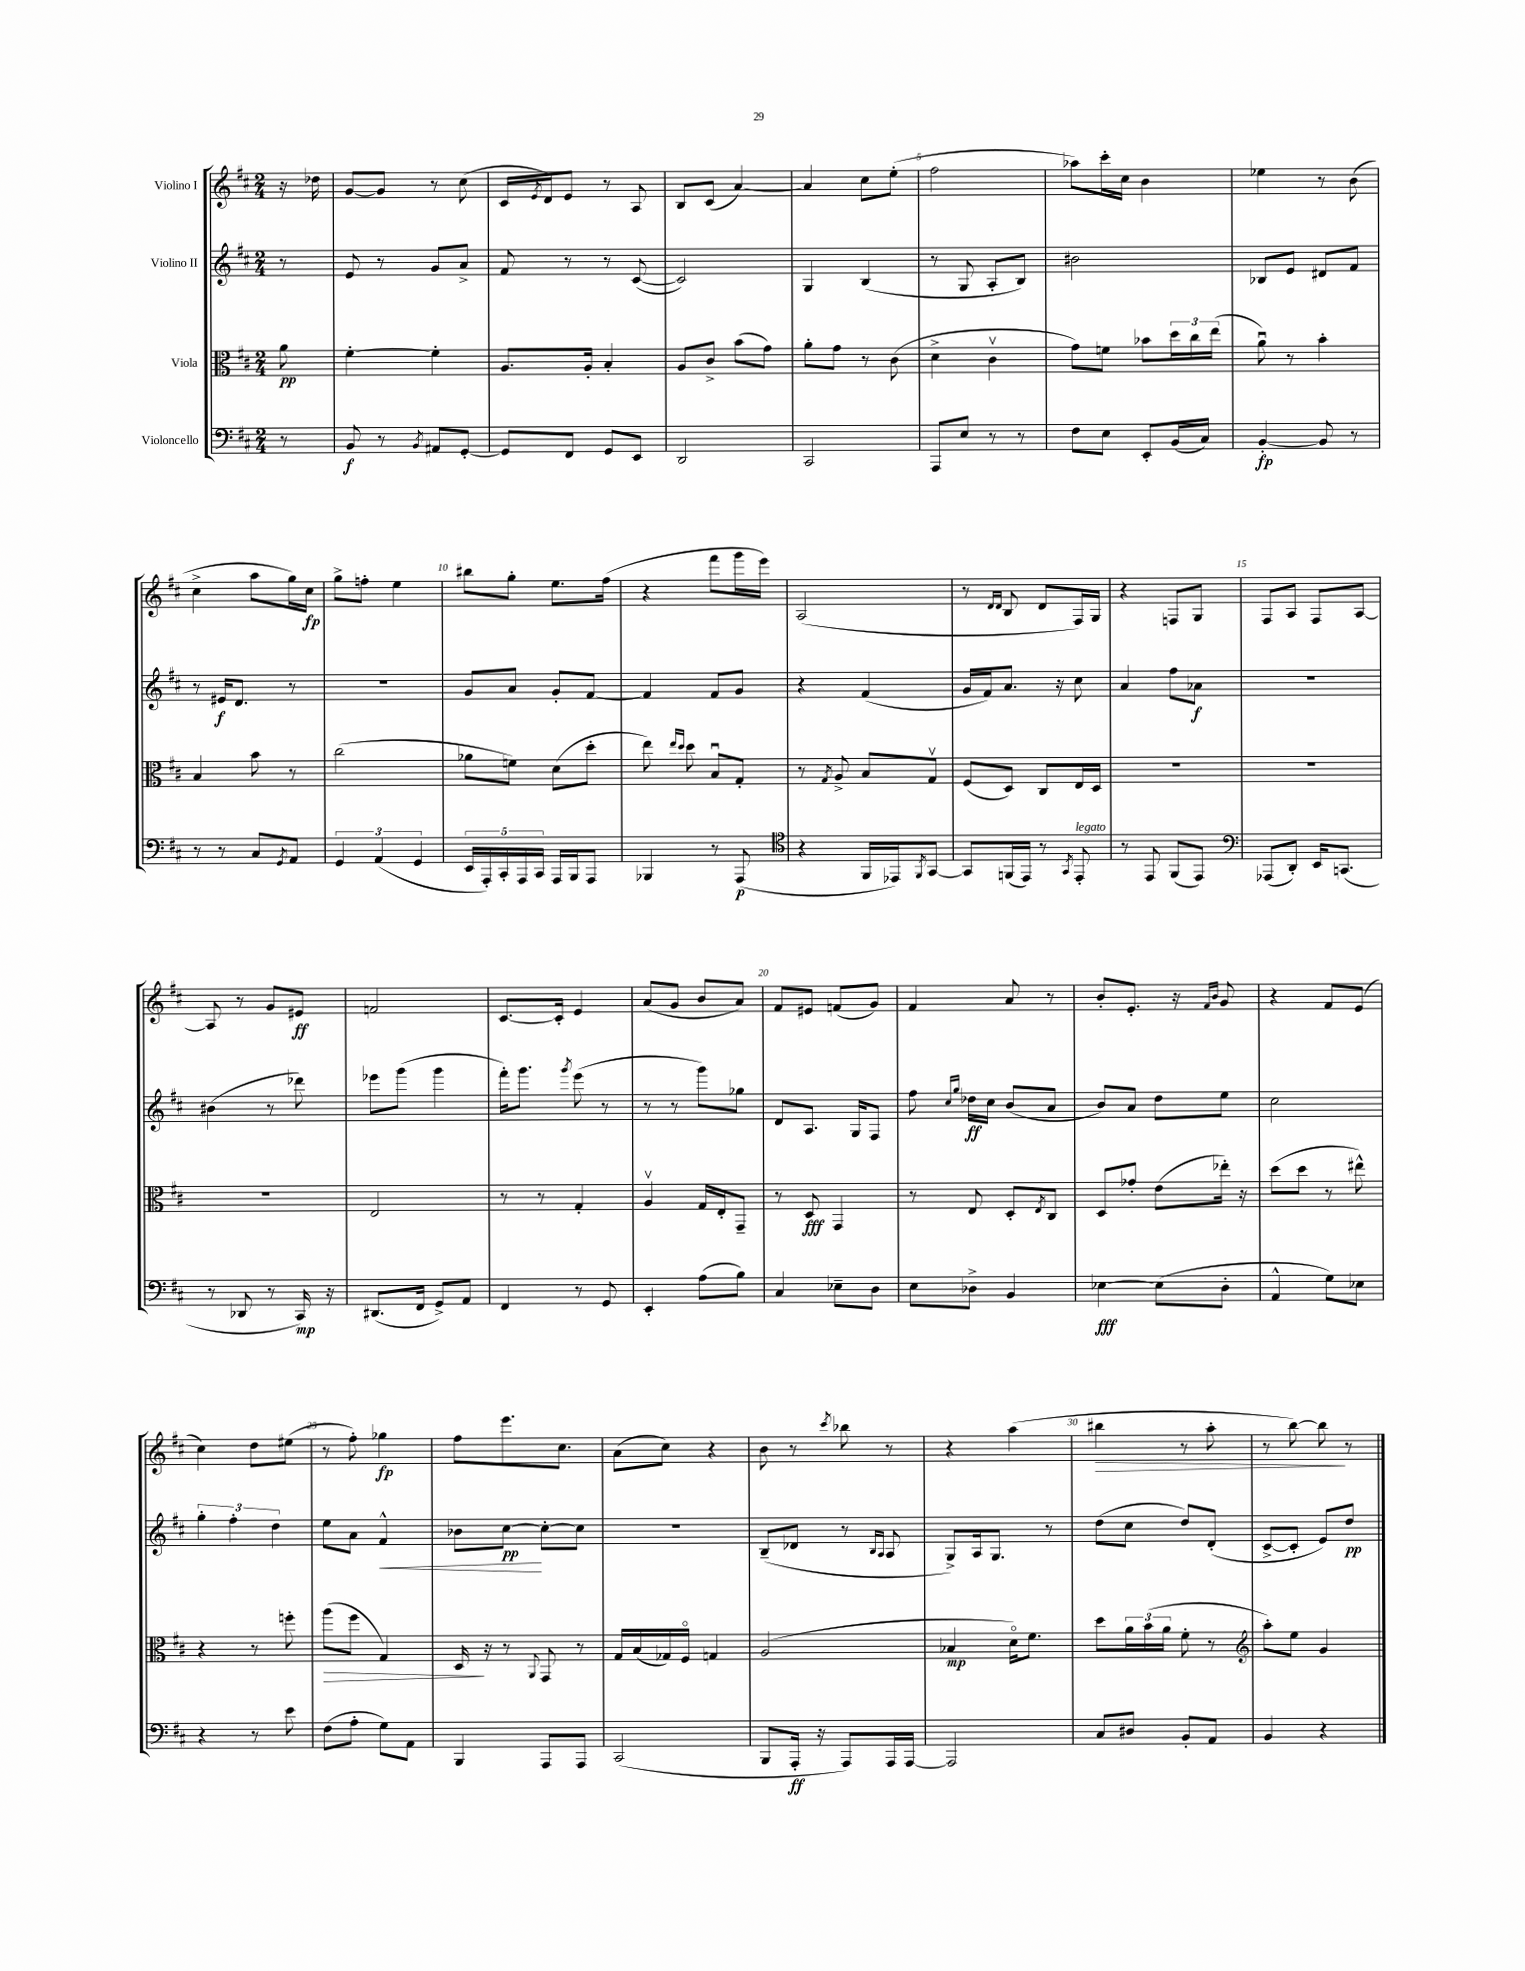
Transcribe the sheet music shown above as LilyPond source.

<<
\new StaffGroup <<
\new Staff = "s0" \with { instrumentName = "Violino I" } {
    \clef treble \key d \major \numericTimeSignature \time 2/4 \partial 8
    r16 des''16 |
    g'8~ g'8 r8 cis''8( |
    cis'16 \acciaccatura { e'8 } d'16) e'8 r8 a8 |
    b8 cis'8( a'4~) |
    a'4 cis''8 e''8-.( |
    fis''2 |
    aes''8) cis'''16-. cis''16 b'4 |
    ees''4 r8 b'8( |
    cis''4-> a''8 g''16) cis''16\fp |
    g''8-> f''8-. e''4 |
    bis''8 g''8-. e''8. fis''16( |
    r4 fis'''8 g'''16 e'''16) |
    a2( |
    r8 \grace { d'16 d'16 } b8 d'8 fis16) g16 |
    r4 f8 g8 |
    fis8 a8 fis8 a8~ |
    a8 r8 g'8 eis'8\ff |
    f'2 |
    cis'8.~ cis'16-. e'4 |
    a'8( g'8 b'8 a'8) |
    fis'8 eis'8 f'8( g'8) |
    fis'4 a'8 r8 |
    b'8-. e'8.-. r16 \grace { fis'16 b'16 } g'8 |
    r4 fis'8 e'8( |
    cis''4) d''8 eis''8( |
    r8 fis''8-.) ges''4\fp |
    fis''8 e'''8. cis''8. |
    a'8( cis''8) r4 |
    b'8 r8 \acciaccatura { cis'''8 } bes''8 r8 |
    r4 a''4( |
    bis''4\> r8 a''8-. |
    r8 b''8~) b''8\! r8 \bar "|." |
}
\new Staff = "s1" \with { instrumentName = "Violino II" } {
    \clef treble \key d \major \numericTimeSignature \time 2/4 \partial 8
    r8 |
    e'8 r8 g'8 a'8-> |
    fis'8 r8 r8 cis'8~( |
    cis'2) |
    g4 b4( |
    r8 g8 a8-. b8) |
    bis'2 |
    bes8 e'8 dis'8 fis'8 |
    r8 eis'16\f d'8. r8 |
    r2 |
    g'8 a'8 g'8-. fis'8~ |
    fis'4 fis'8 g'8 |
    r4 fis'4( |
    g'16 fis'16) a'8. r16 cis''8 |
    a'4 fis''8 aes'8\f |
    R2 |
    bis'4( r8 des'''8) |
    ees'''8 g'''8( g'''4 |
    fis'''16-.) g'''8. \acciaccatura { g'''8 } e'''8( r8 |
    r8 r8 g'''8) ges''8 |
    d'8 a8. g16 fis8 |
    fis''8 \grace { cis''16 g''16 } des''16\ff cis''16 b'8( a'8 |
    b'8) a'8 d''8 e''8 |
    cis''2 |
    \tuplet 3/2 { g''4-. fis''4-. d''4 } |
    e''8 a'8 fis'4-^\< |
    bes'8 cis''8~\pp\! cis''8~-. cis''8 |
    r2 |
    b8--( des'8 r8 \grace { b16 a16 } a8 |
    g8->) a16 g8. r8 |
    d''8( cis''8 d''8) d'8-.( |
    cis'8~-> cis'8-. e'8) d''8\pp \bar "|." |
}
\new Staff = "s2" \with { instrumentName = "Viola" } {
    \clef alto \key d \major \numericTimeSignature \time 2/4 \partial 8
    a'8\pp |
    fis'4~-. fis'4-. |
    a8. a16-. b4-. |
    a8 cis'8-> b'8( g'8) |
    a'8-. g'8 r8 cis'8( |
    d'4-> cis'4\upbow |
    g'8) f'8 bes'8 \tuplet 3/2 { d''16 cis''16 e''16( } |
    a'8\downbow) r8 b'4-. |
    b4 b'8 r8 |
    cis''2( |
    aes'8 f'8) d'8( d''8-. |
    e''8) \grace { e''16 d''16 } d''8 b8\downbow g8-. |
    r8 \acciaccatura { g8 } a8-> b8 g8\upbow |
    fis8( d8) cis8 e16 d16 |
    R2 |
    R2 |
    R2 |
    e2 |
    r8 r8 g4-. |
    a4\upbow g16 e16-. g,8-- |
    r8 d8\fff g,4 |
    r8 e8 d8-. \acciaccatura { e8 } cis8 |
    d8 ges'8-. e'8( ees''16-.) r16 |
    d''8( d''8 r8 eis''8-^) |
    r4 r8 f''8-. |
    a''8\>( fis''8 g4) |
    d16\! r16 r8 \appoggiatura { a,8 } g,8 r8 |
    g16 b16( ges16) fis16\flageolet g4 |
    a2( |
    bes4\mp d'16\flageolet) fis'8. |
    d''8 \tuplet 3/2 { a'16 b'16( a'16 } fis'8-. r8 |
    \clef treble a''8-.) e''8 g'4 \bar "|." |
}
\new Staff = "s3" \with { instrumentName = "Violoncello" } {
    \clef bass \key d \major \numericTimeSignature \time 2/4 \partial 8
    r8 |
    b,8\f r8 \acciaccatura { b,8 } ais,8 g,8~-. |
    g,8 fis,8 g,8 e,8 |
    d,2 |
    cis,2 |
    a,,8 e8 r8 r8 |
    fis8 e8 e,8-. b,16( cis16) |
    b,4~-.\fp b,8 r8 |
    r8 r8 cis8 \acciaccatura { g,8 } a,8 |
    \tuplet 3/2 { g,4 a,4( g,4 } |
    \tuplet 5/4 { e,16 a,,16-.) cis,16-. a,,16 cis,16 } a,,16 b,,16 a,,8 |
    bes,,4 r8 a,,8\p( |
    \clef tenor r4 fis,16 ees,16) \acciaccatura { fis,8 } g,8~ |
    g,8 f,16( e,16) r8 \acciaccatura { g,8 } e,8-.^\markup { \italic "legato" } |
    r8 e,8 fis,8( e,8) |
    \clef bass aes,,8( d,8-.) e,16 c,8.( |
    r8 des,8 r8 cis,16\mp) r16 |
    dis,8.( fis,16 g,8->) a,8 |
    fis,4 r8 g,8 |
    e,4-. a8( b8) |
    cis4 ees8-- d8 |
    e8 des8-> b,4 |
    ees4~\fff ees8( d8-. |
    a,4-^ g8) ees8 |
    r4 r8 e'8 |
    fis8( a8-. g8) a,8 |
    b,,4 a,,8 a,,8 |
    cis,2( |
    b,,8 a,,16-.\ff r16 a,,8) a,,16 a,,16~ |
    a,,2 |
    cis8 dis8 b,8-. a,8 |
    b,4 r4 \bar "|." |
}
>>
>>
\layout { \context { \Score \override BarNumber.break-visibility = ##(#f #t #t) barNumberVisibility = #(every-nth-bar-number-visible 5) } }
